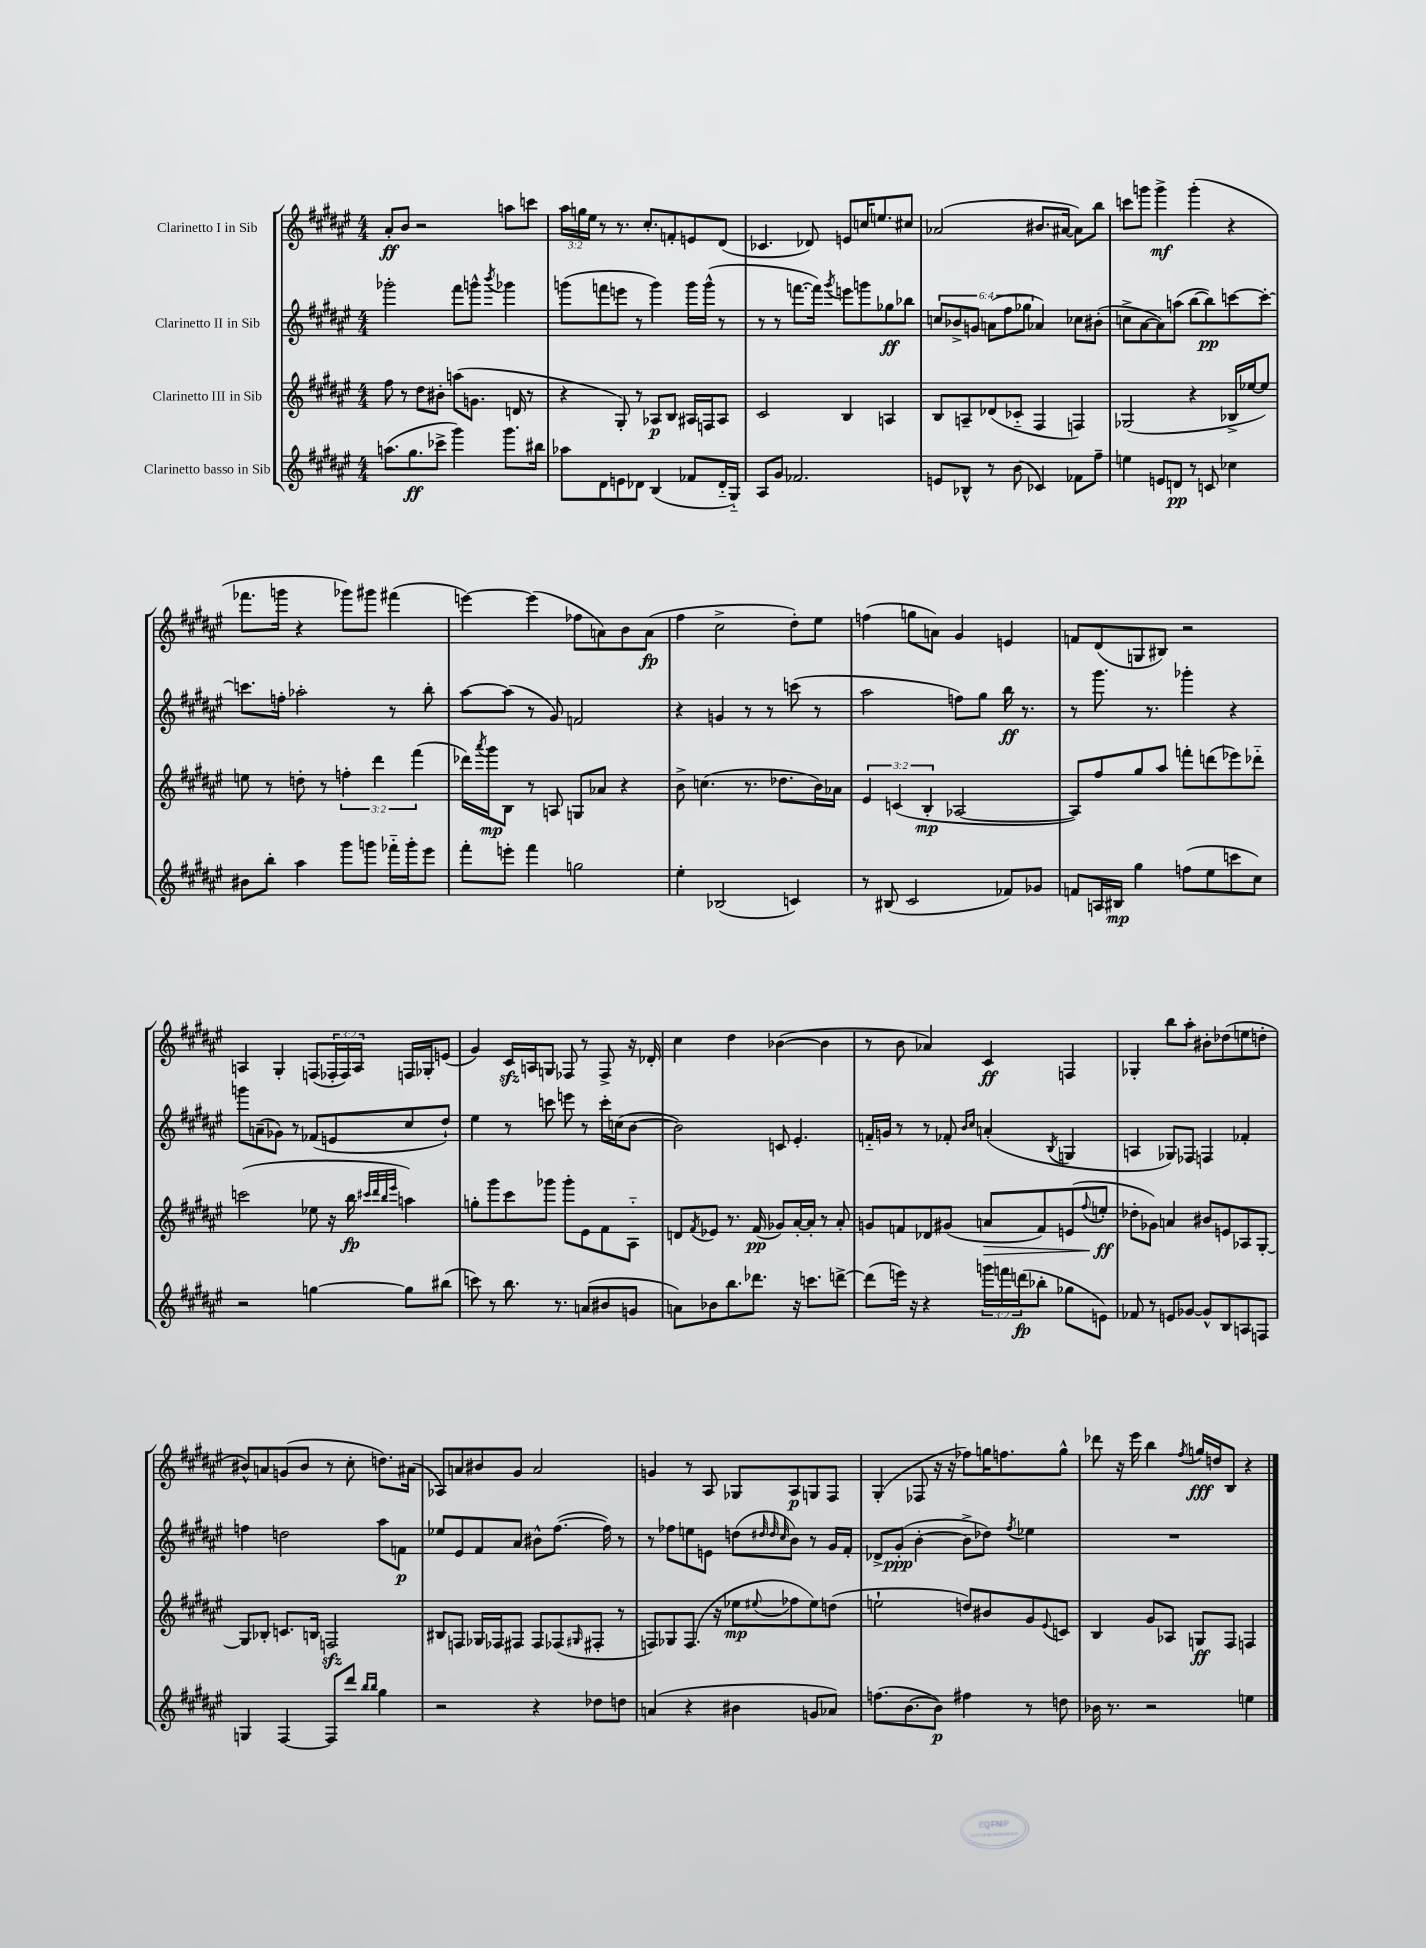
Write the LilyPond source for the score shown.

<<
\new StaffGroup <<
\new Staff = "s0" \with { instrumentName = "Clarinetto I in Sib" } {
    \clef treble \key fis \major \numericTimeSignature \time 4/4 \override Staff.TupletNumber.text = #tuplet-number::calc-fraction-text
    ais'8-.\ff b'8 r2 a''8 c'''8 |
    \tuplet 3/2 { ais''16 g''16 eis''16 } r8 r8. cis''8.-. f'8-. e'8 dis'8( |
    ces'4. des'8) e'8 c''16 e''8. cis''8 |
    aes'2( bis'8. ais'16~ ais'8) b''8 |
    c'''8 g'''8 g'''4->\mf g'''4-.( r4 |
    fes'''8. g'''16 r4 ges'''8) gis'''8 fis'''4( |
    e'''4~) e'''4( fes''8 a'8) b'8 a'8\fp( |
    fis''4 cis''2-> dis''8-.) eis''8 |
    f''4( g''8 a'8) gis'4 e'4 |
    f'8 dis'8( g8 bis8) r2 |
    a4 gis4-. f8( \tuplet 3/2 { fes16-. fes16) a16 } f16 ges16-. e'8( |
    gis'4) cis'16\sfz a16 g8 fes8 r8 fes8-> r16 des'16-. |
    cis''4 dis''4 bes'4~( bes'4 |
    r8 b'8 aes'4) cis'4\ff f4 |
    ges4-. b''8 ais''8-. bis'8-. des''8( e''8 d''8-. |
    bis'8-^) a'8 g'8( bis'8 r8 cis''8-. d''8.) ais'16( |
    aes8) a'8 bis'8 gis'8 a'2 |
    g'4 r8 ais8 ges8 ais8\p g8 fis8 |
    gis4-.( fes8 r16 r16 fes''8) g''16 f''8. g''8-^ |
    des'''8 r16 eis'''16 b''4 \acciaccatura { fis''8 } g''16\fff d''16 b8 r4 \bar "|." |
}
\new Staff = "s1" \with { instrumentName = "Clarinetto II in Sib" } {
    \clef treble \key fis \major \numericTimeSignature \time 4/4 \override Staff.TupletNumber.text = #tuplet-number::calc-fraction-text
    ges'''2-. fis'''8 g'''8-^ \acciaccatura { b'''8 } ges'''4 |
    g'''8( f'''8 e'''8 r8 g'''4) g'''16 g'''16-^( r8 |
    r8 r8 f'''8.~ f'''16) \acciaccatura { gis'''8 } e'''8 g'''8 ges''8\ff bes''8 |
    \tuplet 6/4 { c''8 bes'8-> g'8 a'8( fis''8 ges''8 } aes'4) ces''8 bis'8-.( |
    c''8-> ais'8~ ais'8) a''8( b''8~ b''8\pp) c'''8~ c'''8~-. |
    c'''8. f''16-. aes''2-. r8 b''8-. |
    ais''8~ ais''8( r8 gis'8) f'2 |
    r4 g'4 r8 r8 c'''8( r8 |
    ais''2 f''8) gis''8 b''16\ff r8. |
    r8 gis'''8. r8. ges'''4-. r4 |
    g'''8 a'8--( ges'8) r8 fes'8( e'8 cis''8 dis''8-!) |
    eis''4 r8 c'''8 e'''8 r8 c'''16-. c''16( b'8~ |
    b'2) c'8 eis'4.-. |
    f'16-_ g'16 r8 r8 fes'8-. \grace { b'16 cis''16 } a'4-.( \acciaccatura { b8 } g4 |
    a4 ges8) fes8 f4 fes'4-. |
    f''4 d''2 ais''8 f'8\p |
    ees''8 eis'8 fis'8 ais'8 bis'8-^ fis''8.~( fis''16) r8 |
    r8 fes''8 e''8 e'8 d''8( \grace { dis''32 dis''32 cis''32 } b'8) r8 gis'16 fis'16-. |
    des'8-> gis'8-.\ppp( b'4~-. b'8-> des''8) \acciaccatura { fis''8 } ees''4 |
    R1 \bar "|." |
}
\new Staff = "s2" \with { instrumentName = "Clarinetto III in Sib" } {
    \clef treble \key fis \major \numericTimeSignature \time 4/4 \override Staff.TupletNumber.text = #tuplet-number::calc-fraction-text
    fis''8 r8 dis''8 bis'8-. a''8( g'8. d'16 r8 |
    r4 gis8-.) r8 aes8\p b8 ais16 f16 ais8 |
    cis'2 b4 a4 |
    b8 a8-- des'8( ces'8-_ fis4 f4) |
    ges2( r4 bes16-> ees''16~ ees''8) |
    e''8 r8 d''8-. r8 \tuplet 3/2 { f''4-. dis'''4 fis'''4( } |
    des'''16) \acciaccatura { ais'''8 } gis'''16\mp b8 r8 a8 g8 aes'8 r4 |
    b'8-> c''4.( r8. des''8. b'16) aes'16 |
    \tuplet 3/2 { eis'4 c'4( b4-.\mp } aes2~ |
    aes8) fis''8 gis''8 ais''8 f'''8-. d'''8( ees'''8) des'''8-_ |
    c'''2( ees''8 r16 b''16\fp \grace { cis'''32 dis'''32 b''32 eis'''32 } a''4) |
    g''8-. gis'''8 cis'''8 ges'''8 ges'''8-. eis'8 fis'8 ais8-_ |
    d'8 \acciaccatura { fis'8 } ees'8 r8. fis'16\pp( ges'8) ais'16~-. ais'16-. r8 ais'8-. |
    g'8 f'8 des'8 gis'8( a'8\> f'8) e'8( \appoggiatura { fis''8 } e''8-.\ff\! |
    des''8-. ges'8) a'4 bis'8 e'8 aes8 gis8~-. |
    gis8 bes8-. c'8. b16 f2\sfz |
    bis8 f8 ges16 fes16 fis8 fis8 fes8( \grace { gis16 } fis8-. r8 |
    f8) ges8 f8.( r16 ees''8\mp \appoggiatura { eis''8 } fes''8 eis''8) d''8( |
    e''2-! d''8) bis'8 gis'8 \appoggiatura { eis'8 } c'8 |
    b4 gis'8 aes8 g8\ff fis8 f4 \bar "|." |
}
\new Staff = "s3" \with { instrumentName = "Clarinetto basso in Sib" } {
    \clef treble \key fis \major \numericTimeSignature \time 4/4 \override Staff.TupletNumber.text = #tuplet-number::calc-fraction-text
    a''8.( gis''8.\ff ces'''8-> gis'''4) gis'''8. bis''16 |
    aes''8 dis'8 e'8 des'8 b4( fes'8 des'16-_ gis16-_) |
    ais8 gis'8 fes'2. |
    e'8 bes8-^ r8 b'8( ces'4) fes'8 fis''8-- |
    e''4 e'8 d'8\pp r8 c'8 ces''4 |
    bis'8 b''8-. ais''4 gis'''8 g'''8 fes'''16-_ g'''16-. eis'''8 |
    fis'''8-. e'''8-. fis'''4 g''2 |
    eis''4-. bes2( c'4) |
    r8 bis8( cis'2 fes'8) ges'8 |
    f'8 a16 bis16\mp gis''4 f''8( eis''8 c'''8 cis''8) |
    r2 g''4~ g''8 bis''8( |
    c'''8) r8 b''8. r8. a'8( bis'8 g'8 |
    a'8) bes'8 b''8. des'''8. r16 c'''8. d'''8~-> |
    d'''8( e'''16) r16 r4 \tuplet 3/2 { g'''16 f'''16 d'''16\fp( } bes''8-. ges''8 e'8) |
    fes'8 r8 e'8 ges'8~ ges'8-^ b8 a8 f8 |
    g4 fis4~ fis8 dis'''8 \grace { b''16 b''16 } gis''4 |
    r2 r4 des''8 d''8 |
    a'4( r4 bis'4 g'8 aes'8) |
    f''8.( b'8.~ b'8\p) fis''4 r8 d''8 |
    bes'16 r8. r2 e''4 \bar "|." |
}
>>
>>
\layout { \context { \Score \remove "Bar_number_engraver" } }
